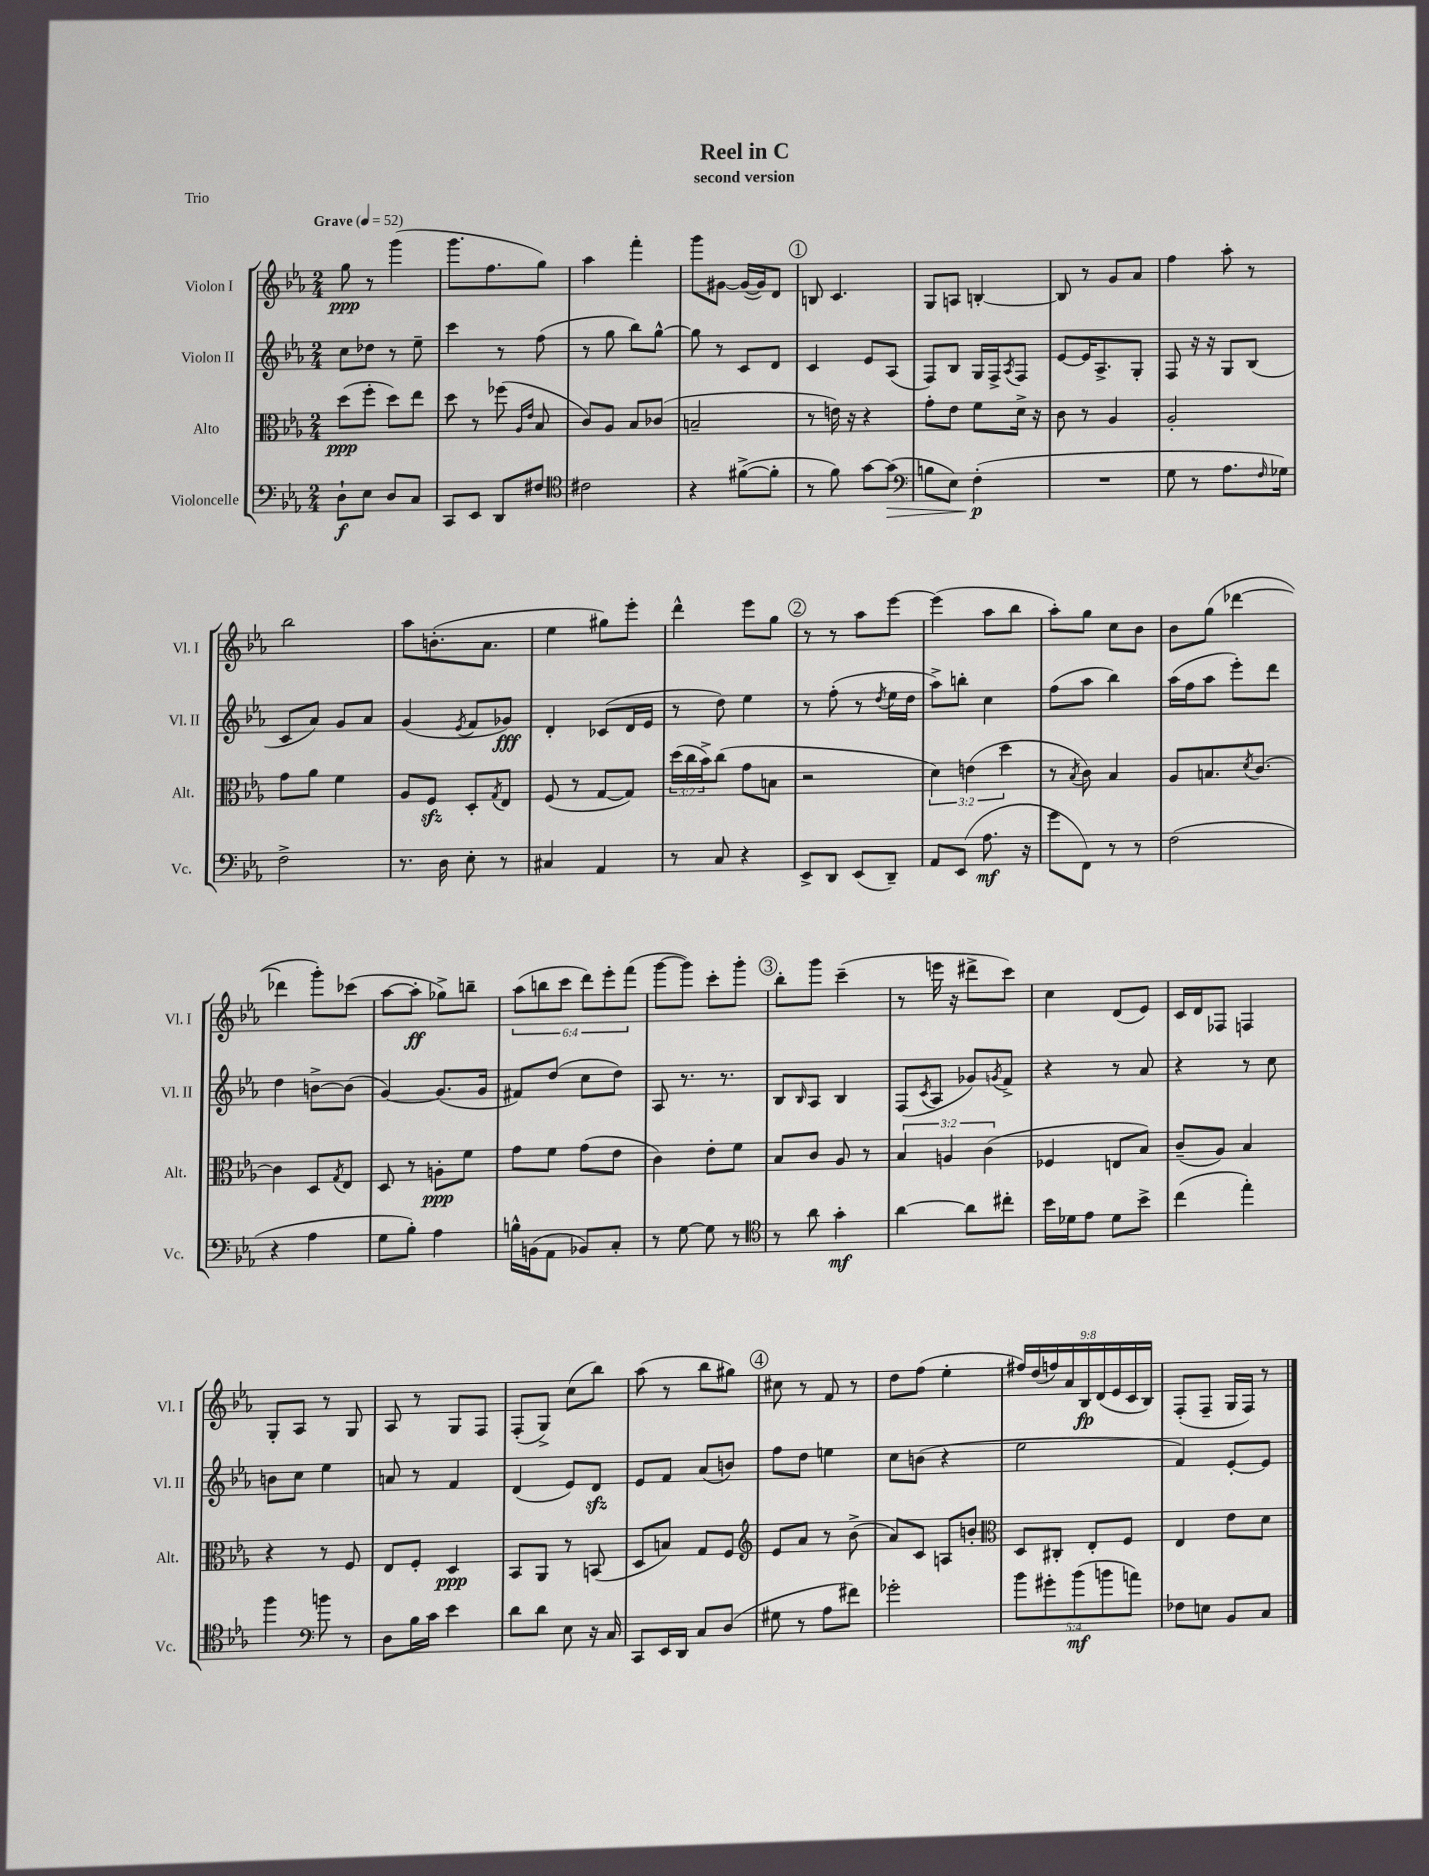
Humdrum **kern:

**kern	**kern	**kern	**kern
*staff4	*staff3	*staff2	*staff1
*clefF4	*clefC3	*clefG2	*clefG2
*k[b-e-a-]	*k[b-e-a-]	*k[b-e-a-]	*k[b-e-a-]
*M2/4	*M2/4	*M2/4	*M2/4
*MM52	*MM52	*MM52	*MM52
8D`\L	(8dd\L	8cc\L	8gg\
8E-\J	8ff'\J	8dd-\J	8r
8D/L	8dd\L)	8r	(4ggg\
8C/J	8ee-\J	8ee-~\	.
=	=	=	=
8CC/L	8dd\	4ccc\	8.ggg\L
8EE-/J	8r	.	.
.	.	.	8.ff\
8DD/L	(8ff-\	8r	.
.	16qqA-/LL	.	.
.	16qqe-/JJ	.	.
8F#/J	8B-/	(8ff\	8gg\J)
=	=	=	=
*clefC4	*	*	*
2c#\	8c/L)	8r	4aa-\
.	8A-/J	8gg\	.
.	8B-/L	8bb-\L)	4fff'\
.	(8c-/J	[8gg^^\J	.
=	=	=	=
4r	2B~/	8gg\]	8ggg\L
.	.	8r	[8g#\J
([8f#^\L	.	8c/L	(16g#/_LL
.	.	.	16g#/]J)
8f#'\]J	.	8d/J	8d/J
=	=	=	=
8r	8r	4c/	8B/
8f\)	16e\)	.	4.c/
.	16r	.	.
[8g\L	4r	8e-/L	.
(8g\]J	.	(8A-/J	.
=	=	=	=
*clefF4	*	*	*
8B\L	8g'\L	8F/L)	8G/L
8E-\J)	8e-\J	8B-/J	8A/J
(4F'\	8f\L	16G/LL	[4B'/
.	.	16F^/J	.
.	.	8qA-/	.
.	16d^\Jk	8F/J	.
.	16r	.	.
=	=	=	=
2r	8c\	[8e-/L	8B/]
.	8r	16e-/]K	8r
.	.	8.A-^/	.
.	4A-/	.	8g/L
.	.	8G'/J	8a-/J
=	=	=	=
8G\	2A-'/	8F/	4ff\
8r	.	16r	.
.	.	16r	.
8.A-\L	.	8G/L	8aa-'\
.	.	(8B-/J	8r
16qqF/	.	.	.
16G-\Jk)	.	.	.
=	=	=	=
2F^\	8g\L	8c/L	2bb-\
.	8a-\J	8a-/J)	.
.	4f\	8g/L	.
.	.	8a-/J	.
=	=	=	=
8.r	8A-/L	(4g/	8aa-\L
.	8F/J	.	(8.b'\
16D\	.	.	.
.	.	8qe-/	.
8E-'\	8D'/L	8f/L	.
.	.	.	8.a-\J
.	8qG/	.	.
8r	8E-/J	8g-/J)	.
=	=	=	=
4C#/	(8F/	4d'/	4ee-\
.	8r	.	.
4AA-/	[8G/L	(8c-/L	8gg#\L)
.	8G/]J)	16d/L	8eee-'\J
.	.	16e-/JJ	.
=	=	=	=
8r	(24dd\LL	8r	4ddd^^\
.	24cc\	.	.
.	24b-^\J)	.	.
8C/	(8cc\J	8dd\)	.
4r	8g\L	4ee-\	8eee-\L
.	8B\J	.	8gg\J
=	=	=	=
8EE-^/L	2r	8r	8r
8DD/J	.	(8ff'\	8r
(8EE-/L	.	8r	8aa-\L
.	.	8qdd/	.
8DD~/J)	.	16ee-\LL	[8eee-\J
.	.	16dd\JJ	.
=	=	=	=
8AA-/L	6d\)	8aa-^\L)	(4eee-\]
(8EE-/J	.	8bb'\J	.
.	(6e\	.	.
8.A-\	.	4cc\	8aa-\L
.	6dd\	.	.
.	.	.	8bb-\J
16r	.	.	.
=	=	=	=
8g\L	8r	(8ff\L	8aa-'\L)
.	8qB-/	.	.
8FF\J)	8c\)	8aa-\J	8gg\J
8r	4B-/	4bb-\)	8cc\L
8r	.	.	8b-\J
=	=	=	=
(2F\	8A-/L	(16aa-\LL	8b-\L
.	.	16ff\J	.
.	8.B/	8aa-\J	(8gg\J
.	.	8eee-'\L)	[4ddd-\
.	8qd/	.	.
.	[8.c/J	.	.
.	.	8ddd\J	.
=	=	=	=
4r	4c\]	4dd\	4ddd-\]
4A-\	8D/L	[8b^\L	8ggg'\L)
.	8qG/	.	.
.	8E-/J	(8b\]J	(8ccc-\J
=	=	=	=
8G\L	8D/	[4g/)	[8aa-\L
8B-'\J)	8r	.	8aa-'\]J
4A-\	8A'\L	(8.g/]L	8gg-^\L)
.	8f\J	.	8bb~\J
.	.	16g/Jk	.
=	=	=	=
16B^^\LL	8g\L	8f#/L)	(12aa-\L
(16BB\J	.	.	.
.	.	.	12bb\
8AA-\J	8f\J	(8dd/J	.
.	.	.	12ccc\J
8BB-/L)	(8g\L	8cc\L	12ddd\L)
.	.	.	12eee-'\
8C'/J	8e-\J	8dd\J)	.
.	.	.	(12fff\J
=	=	=	=
8r	4c\)	8A-/	[8ggg\L
[8G\	.	8.r	8ggg\]J)
8G\]	8e-'\L	.	8ccc'\L
.	.	8.r	.
8r	8f\J	.	8ggg'\J
=	=	=	=
*clefC4	*	*	*
8r	8B-/L	8B-/L	8bb-'\L
.	.	16qqB-/	.
8a-\	8c/J	8A-/J	8ggg\J
4g'\	8A-/	4B-/	(4ccc~\
.	8r	.	.
=	=	=	=
[4a-\	6B-/	(8F/L	8r
.	.	8qc/	.
.	.	8A-/J	16eee\
.	6A/	.	.
.	.	.	16r
8a-\]L	.	8g-/L)	8ddd#^\L
.	(6c\	.	.
.	.	8qg/	.
8cc#'\J	.	8f^/J	8ccc\J)
=	=	=	=
16b-\LL	4F-/	4r	4cc\
16d-\J	.	.	.
8e-\J	.	.	.
8d-\L	8E/L	8r	(8d/L
8b-^\J	8B-/J)	8a-/	8e-/J)
=	=	=	=
(4cc\	(8c~/L	4r	16c/LL
.	.	.	16d/J
.	8A-/J)	.	8F-/J
4ee-'\)	4B-/	8r	4F/
.	.	8cc\	.
=	=	=	=
4ff\	4r	8b\L	8G'/L
.	.	8cc\J	8A-/J
*clefF4	*	*	*
8b\	8r	4ee-\	8r
8r	8F/	.	8G/
=	=	=	=
8D\L	8E-/L	8a/	8A-/
16B-\L	8F'/J	8r	8r
16c\JJ	.	.	.
4e-\	4D/	4f/	8G/L
.	.	.	8F/J
=	=	=	=
8d\L	8BB-/L	(4d/	(8F'/L
8d\J	8AA-/J	.	8G^/J)
8E-\	8r	8e-/L)	(8cc\L
16r	(8BB/	8d/J	8bb-\J)
16C/	.	.	.
=	=	=	=
8CC/L	8D/L	8e-/L	(8aa-\
16EE-/L	8B/J)	8f/J	8r
16DD/JJ	.	.	.
8C/L	8G/L	(8a-/L	8bb-\L
(8D/J	8F/J	8b/J)	8gg#\J)
=	=	=	=
*	*clefG2	*	*
8G#\	8e-/L	8ff\L	8cc#\
8r	8a-/J	8dd\J	8r
8A-\L	8r	4ee\	8f/
8f#\J)	(8b-^\	.	8r
=	=	=	=
2g-'\	8a-/L)	8cc\L	8dd\L
.	8c/J	(8b\J	(8ff\J
.	8A/L	4r	4ee-'\
.	8b'/J	.	.
=	=	=	=
*	*clefC3	*	*
10b-\L	8D/L	2ee-\	18ff#/LL)
.	.	.	(18dd/
10g#'\	.	.	.
.	.	.	18ff/)
.	8C#'/J	.	.
.	.	.	18a-/
(10b-\	.	.	.
.	.	.	18B-/
.	8E-'/L	.	.
.	.	.	(18d/
10b\	.	.	.
.	.	.	18e-/
.	8F/J	.	.
.	.	.	18c/
10a\J)	.	.	.
.	.	.	18B-/JJ)
=	=	=	=
8F-\L	4E-/	4f/)	(8F'/L
8E\J	.	.	8F~/J
8BB-/L	8e-\L	[8e-'/L	16G/LL
.	.	.	16F/JJ)
8C/J	8d\J	8e-/]J	8r
==	==	==	==
*-	*-	*-	*-
